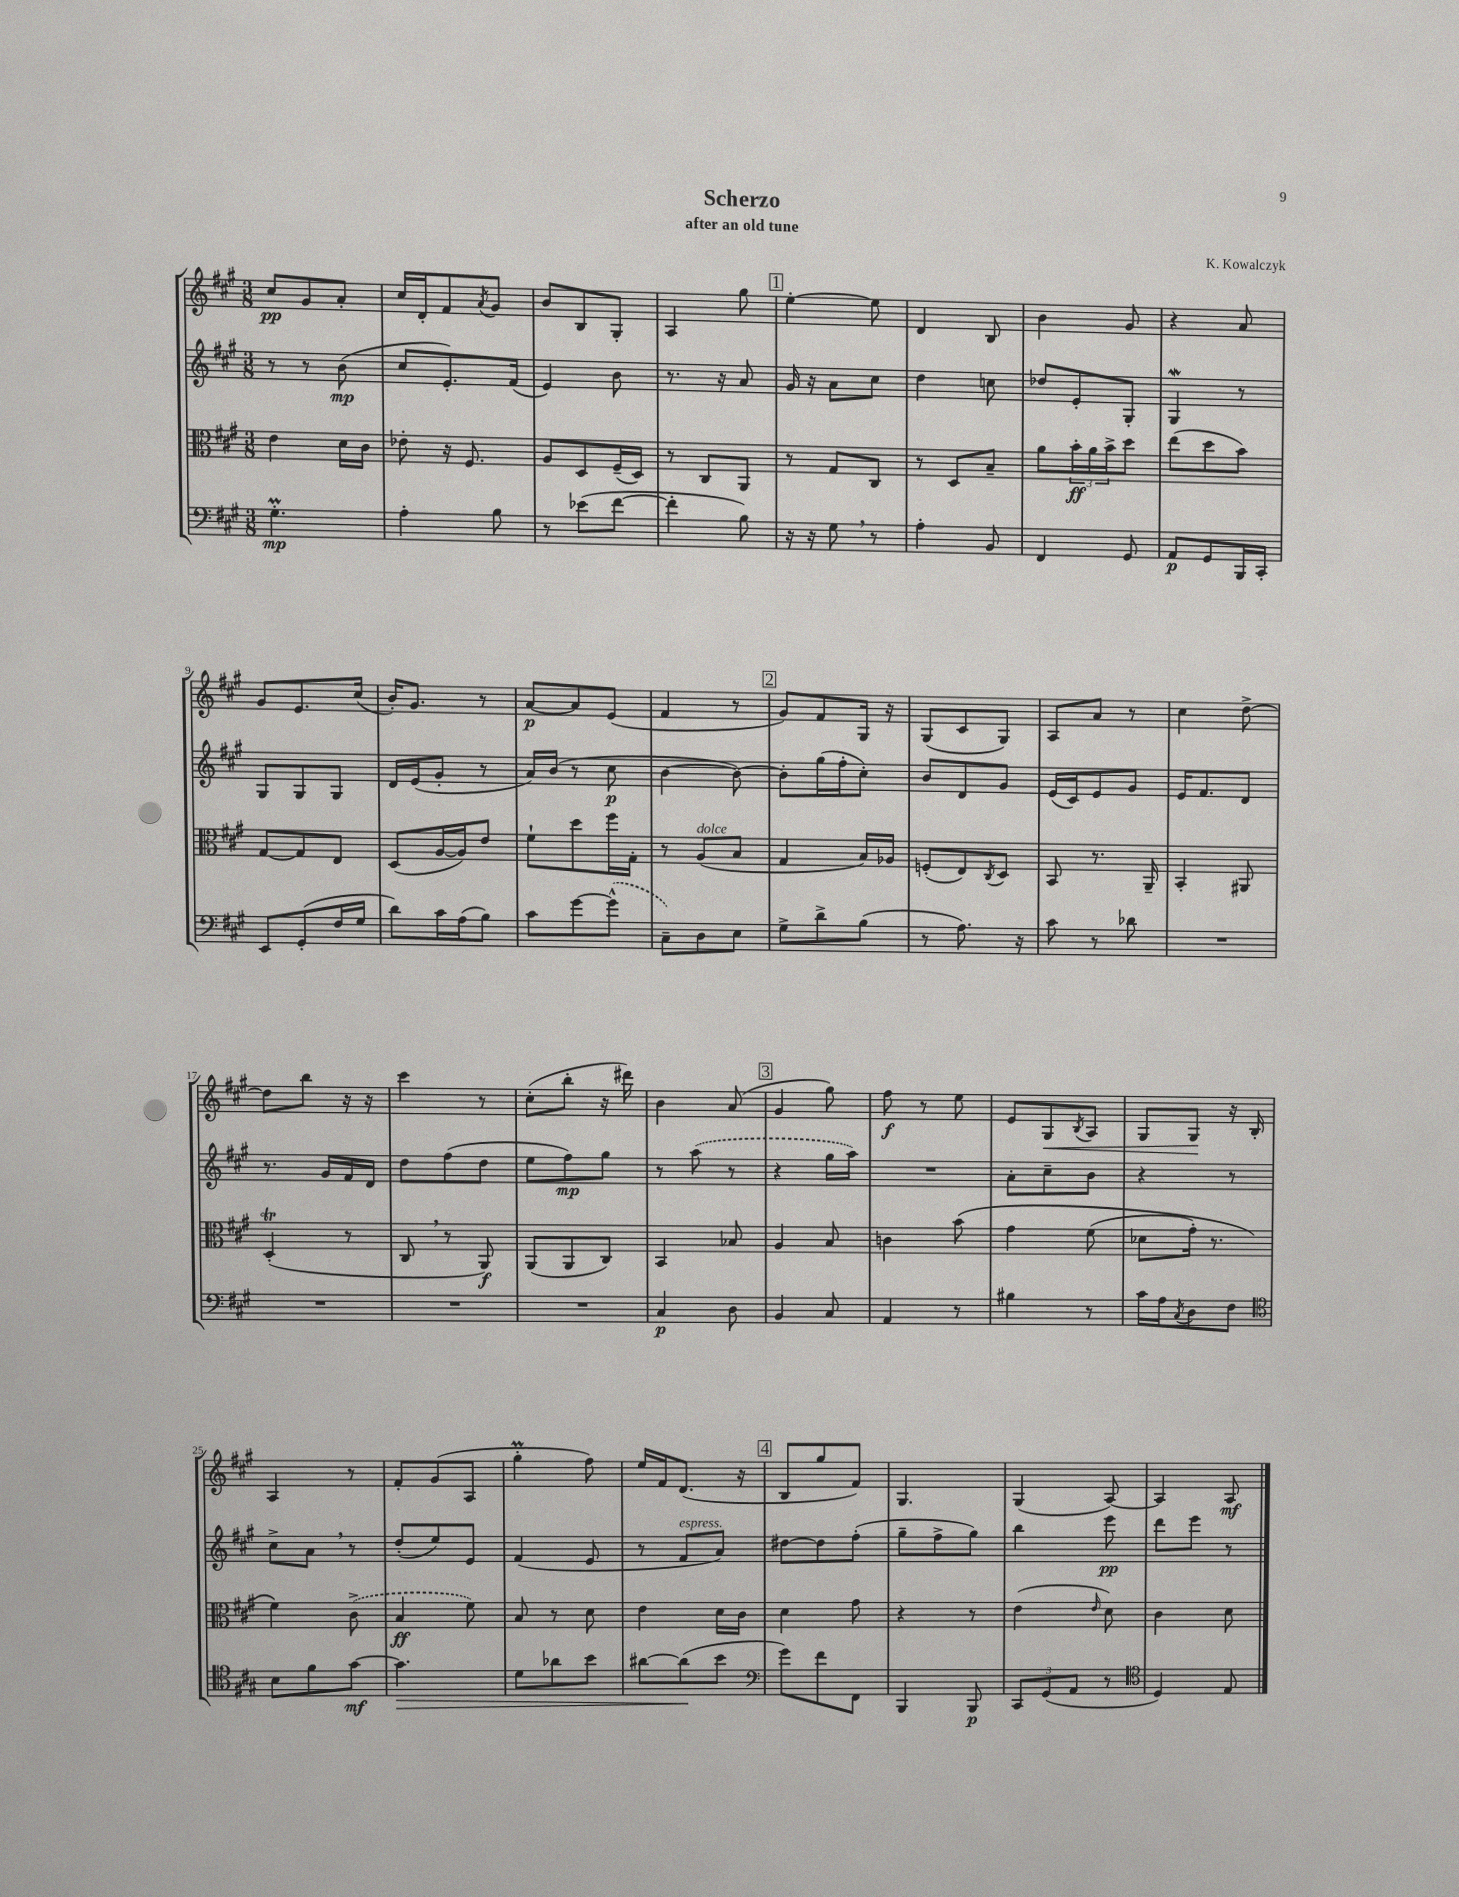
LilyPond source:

\header { title = "Scherzo" composer = "K. Kowalczyk" subtitle = "after an old tune" }
<<
\new StaffGroup <<
\new Staff = "s0" {
    \clef treble \key a \major \numericTimeSignature \time 3/8
    cis''8\pp gis'8 a'8-. |
    cis''16 d'16-. fis'8 \acciaccatura { a'8 } gis'8 |
    b'8 b8 gis8-. |
    a4 gis''8 |
    \mark \markup { \box "1" } e''4~-. e''8 |
    d'4 b8 |
    b'4 gis'8 |
    r4 a'8 |
    gis'8 e'8. cis''16( |
    b'16-.) gis'8. r8 |
    a'8~\p a'8 e'8( |
    fis'4 r8 |
    \mark \markup { \box "2" } gis'8) fis'8 gis16 r16 |
    gis8( cis'8 gis8) |
    a8 a'8 r8 |
    cis''4 d''8~-> |
    d''8 b''8 r16 r16 |
    cis'''4 r8 |
    cis''8-.( b''8-. r16 dis'''16) |
    b'4 a'8( |
    \mark \markup { \box "3" } gis'4 gis''8) |
    fis''8\f r8 e''8 |
    e'8 gis8\< \acciaccatura { b8 } a8 |
    gis8 gis8\! r16 b16-. |
    a4 r8 |
    fis'8-. gis'8( a8 |
    gis''4-.\prall fis''8) |
    e''16 fis'16 d'8.( r16 |
    \mark \markup { \box "4" } b8 gis''8 fis'8) |
    gis4. |
    gis4( a8~) |
    a4 a8\mf \bar "|." |
}
\new Staff = "s1" {
    \clef treble \key a \major \numericTimeSignature \time 3/8
    r8 r8 b'8\mp( |
    cis''8 e'8.-.) fis'16( |
    e'4) b'8 |
    r8. r16 a'8 |
    \mark \markup { \box "1" } gis'16 r16 a'8 cis''8 |
    d''4 c''8 |
    des''8 e'8-. gis8-. |
    gis4\mordent r8 |
    gis8 gis8 gis8 |
    d'16 e'16( gis'8-. r8 |
    a'16) b'16( r8 cis''8\p |
    b'4~ b'8~) |
    \mark \markup { \box "2" } b'8-. gis''16( fis''16-. cis''8-.) |
    b'8 d'8 gis'8 |
    e'16( cis'16) e'8 gis'8 |
    e'16 fis'8. d'8 |
    r8. gis'16 fis'16 d'16 |
    d''8 fis''8( d''8 |
    e''8 fis''8\mp) gis''8 |
    r8 \once \slurDashed a''8( r8 |
    \mark \markup { \box "3" } r4 gis''16 a''16) |
    R4. |
    a'8-. cis''8-- b'8 |
    r4 r8 |
    cis''8-> a'8 \breathe r8 |
    d''8-.( e''8) e'8 |
    fis'4( e'8 |
    r8 fis'8^\markup { \italic "espress." } a'8) |
    \mark \markup { \box "4" } dis''8~ dis''8 fis''8-.( |
    gis''8-- fis''8-> gis''8) |
    b''4 e'''8\pp |
    d'''8 e'''8 r8 \bar "|." |
}
\new Staff = "s2" {
    \clef alto \key a \major \numericTimeSignature \time 3/8
    e'4 d'16 cis'16 |
    ees'8-. r16 fis8. |
    a8 d8 fis16--( d16) |
    r8 cis8 a,8 |
    \mark \markup { \box "1" } r8 gis8 cis8 |
    r8 d8 b8-- |
    a'8 \tuplet 3/2 { b'16-.\ff a'16 b'16-> } d''8 |
    e''8( d''8 b'8) |
    gis8~ gis8 e8 |
    d8( a16~ a16) e'8 |
    fis'8-! d''8 fis''16 gis16-. |
    r8 a8^\markup { \italic "dolce" }( b8 |
    \mark \markup { \box "2" } gis4 b16) aes16 |
    f8-.( e8) \acciaccatura { cis8 } d8 |
    b,8 r8. a,16-- |
    b,4-. ais,8 |
    d4-.\trill( r8 |
    cis8 \breathe r8 a,8\f) |
    a,8( a,8 cis8) |
    b,4 bes8 |
    \mark \markup { \box "3" } a4 b8 |
    c'4 b'8\( |
    gis'4 fis'8( |
    des'8 gis'16-.) r8. |
    fis'4\) \once \slurDashed cis'8->( |
    b4\ff fis'8) |
    b8 r8 d'8 |
    e'4 d'16 cis'16 |
    \mark \markup { \box "4" } d'4 gis'8 |
    r4 r8 |
    e'4( \grace { e'16 } d'8) |
    cis'4 d'8 \bar "|." |
}
\new Staff = "s3" {
    \clef bass \key a \major \numericTimeSignature \time 3/8
    gis4.-.\prall\mp |
    a4-. b8 |
    r8 ees'8( fis'8~ |
    fis'4-. b8) |
    \mark \markup { \box "1" } r16 r16 gis8 \breathe r8 |
    a4-. b,8 |
    fis,4 gis,8 |
    a,8\p gis,8 b,,16 cis,16-. |
    e,8 gis,8-.( fis16 gis16 |
    d'8) cis'16 a16( b8) |
    cis'8 gis'8~ \once \slurDashed gis'8-^( |
    cis8--) d8 e8 |
    \mark \markup { \box "2" } gis8-> d'8-> b8( |
    r8 a8.) r16 |
    cis'8 r8 des'8 |
    R4. |
    R4. |
    R4. |
    R4. |
    cis4\p d8 |
    \mark \markup { \box "3" } b,4 cis8 |
    a,4 r8 |
    bis4 r8 |
    cis'16 a16 \acciaccatura { cis8 } d8 fis8 |
    \clef tenor b8 fis'8 gis'8~\mf |
    gis'4.\> |
    d'8 aes'8 b'8 |
    ais'8~ ais'8\!( b'8 |
    \mark \markup { \box "4" } \clef bass gis'8) fis'8 fis,8 |
    b,,4 b,,8\p |
    \tuplet 3/2 { cis,8 gis,8( a,8 } r8 |
    \clef tenor d4) e8 \bar "|." |
}
>>
>>
